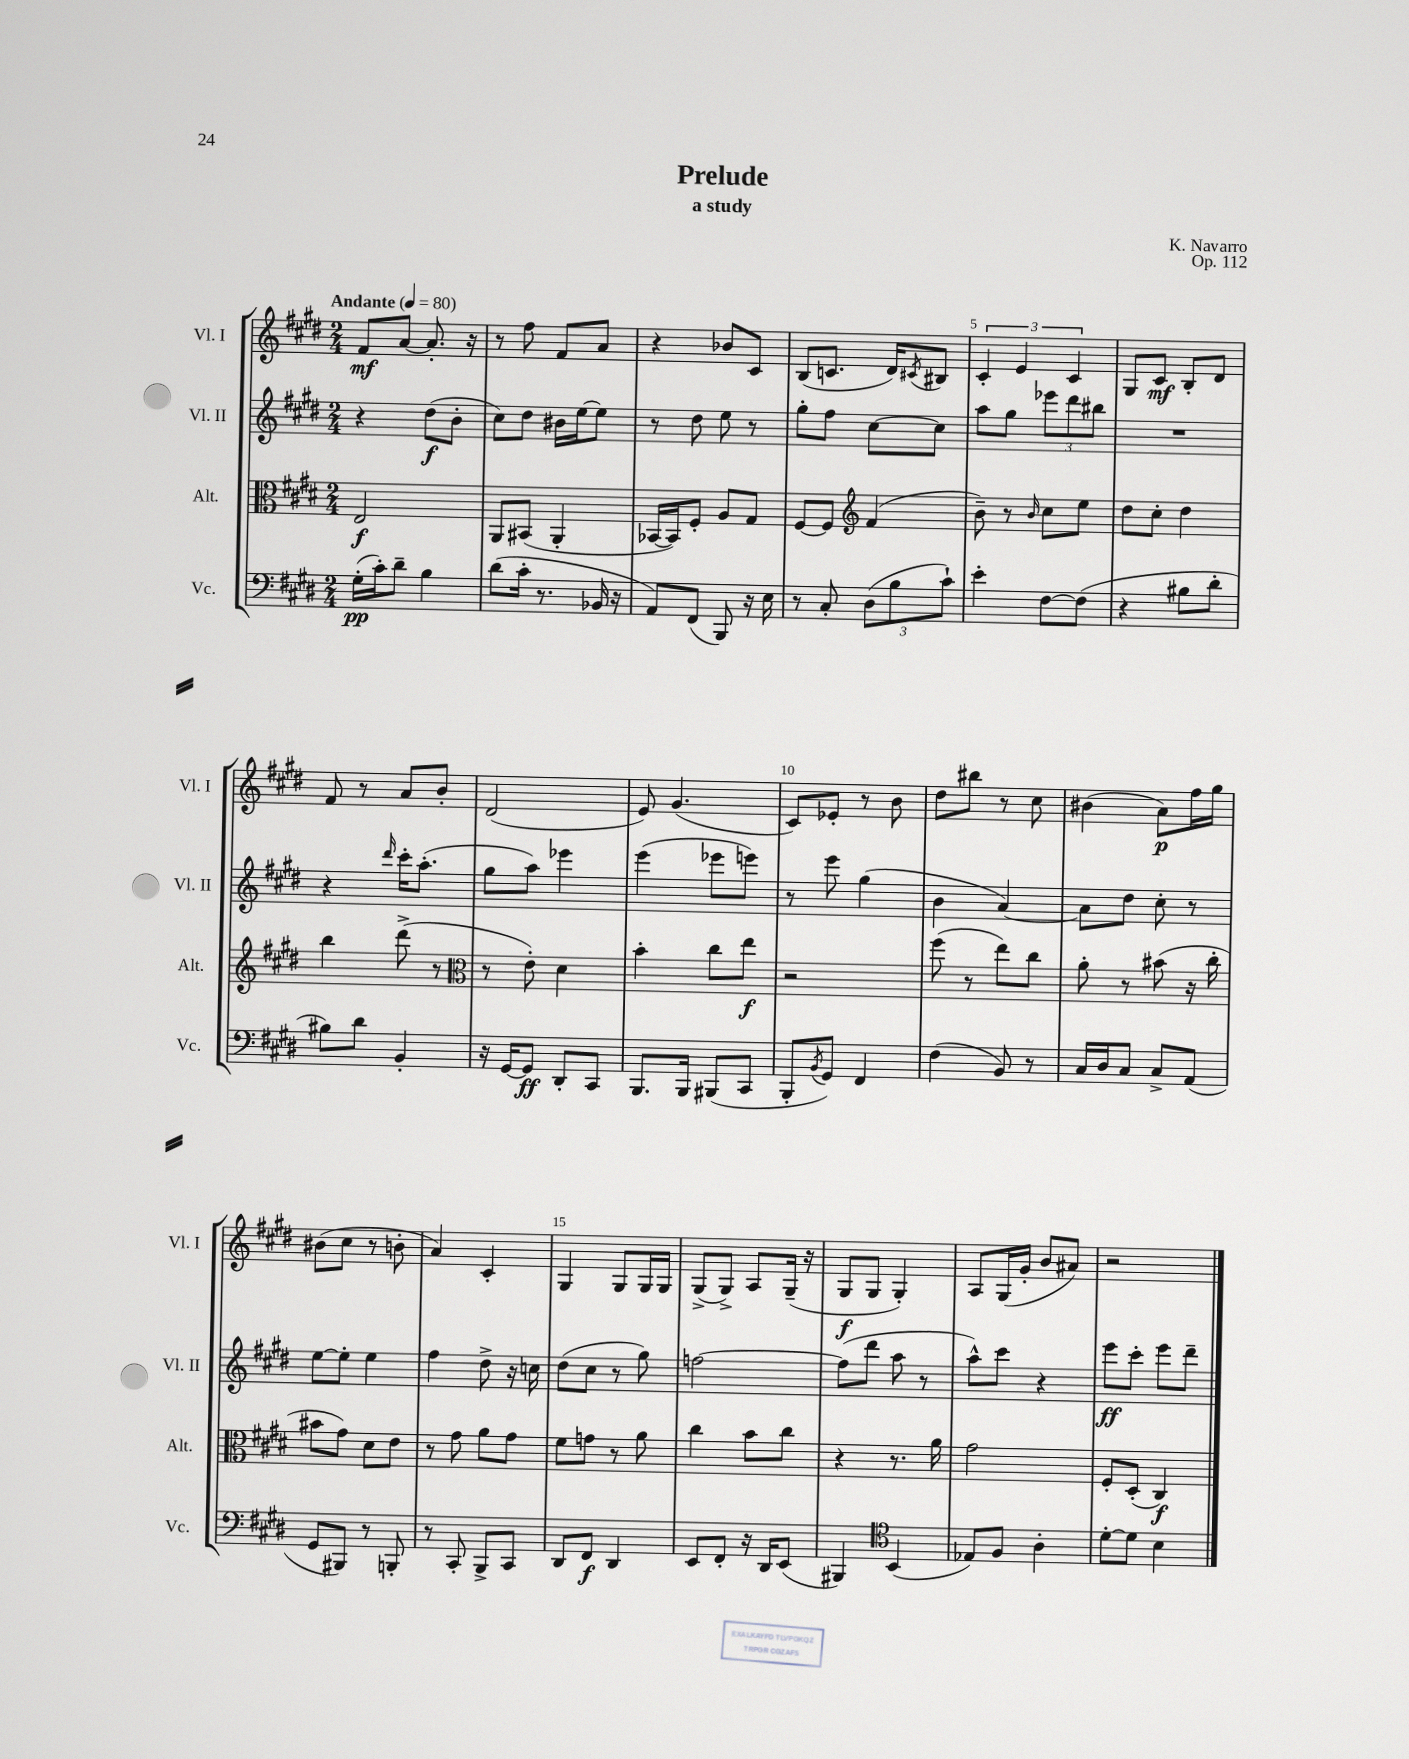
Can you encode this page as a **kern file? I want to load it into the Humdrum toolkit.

**kern	**kern	**kern	**kern
*staff4	*staff3	*staff2	*staff1
*clefF4	*clefC3	*clefG2	*clefG2
*k[f#c#g#d#]	*k[f#c#g#d#]	*k[f#c#g#d#]	*k[f#c#g#d#]
*M2/4	*M2/4	*M2/4	*M2/4
*MM80	*MM80	*MM80	*MM80
(16G#'\LL	2E/	4r	8f#/L
16c#'\J)	.	.	.
8d#~\J	.	.	[8a/J
4B\	.	(8dd#\L	8.a'/]
.	.	8b'\J	.
.	.	.	16r
=	=	=	=
(8d#\L	8AA/L	8cc#\L)	8r
16c#'\Jk	(8BB#/J	8dd#\J	8ff#\
8.r	.	.	.
.	4AA'/	16b#\LL	8f#/L
.	.	[16ee\J	.
16BB-/	.	8ee\]J	8a/J
16r	.	.	.
=	=	=	=
8AA/L)	[16BB-/LL	8r	4r
.	16BB-/]J)	.	.
(8FF#/J	8F#'/J	8dd#\	.
8BBB/)	8A/L	8ee\	8b-/L
16r	8G#/J	8r	8c#/J
16E\	.	.	.
=	=	=	=
8r	[8F#/L	8gg#'\L	(8B/L
8C#'/	8F#/]J	8ff#\J	8.c/J
*	*clefG2	*	*
(12D#\L	(4f#/	[8cc#\L	.
.	.	.	16d#/LK)
12B\	.	.	.
.	.	.	8qc#/
.	.	8cc#\]J	8B#/J
12c#`\J)	.	.	.
=	=	=	=
4e'\	8b~\)	8aa\L	6c#'/
.	8r	8gg#\J	.
.	.	.	6e/
.	16qqb/	.	.
[8F#\L	8cc#\L	12eee-\L	.
.	.	12ddd#\	6c#/
(8F#\]J	8ee\J	.	.
.	.	12bb#\J	.
=	=	=	=
4r	8dd#\L	2r	8G#/L
.	8cc#'\J	.	8c#/J
8B#\L	4dd#\	.	8B'/L
8d#'\J	.	.	8d#/J
=	=	=	=
8B#\L)	4bb\	4r	8f#/
8d#\J	.	.	8r
.	.	16qqddd#/	.
4BB'/	(8ddd#^\	16ccc#'\LK	8a/L
.	.	(8.aa'\J	.
.	8r	.	8b'/J
=	=	=	=
*	*clefC3	*	*
16r	8r	8gg#\L	(2d#/
[16GG#/LK	.	.	.
8GG#/]J	8e'\)	8aa\J)	.
8DD#'/L	4d#\	4eee-\	.
8CC#/J	.	.	.
=	=	=	=
8.BBB/L	4b'\	(4eee\	8e/)
.	.	.	(4.g#/
16BBB/Jk	.	.	.
(8BBB#/L	8cc#\L	8eee-\L	.
8CC#/J	8ee\J	8eee\J)	.
=	=	=	=
8BBB'/L	2r	8r	8c#/L)
8qBB/	.	.	.
8GG#/J)	.	8eee\	8e-'/J
4FF#/	.	(4gg#\	8r
.	.	.	8b\
=	=	=	=
(4F#\	(8ff#\	4b\	8dd#\L
.	8r	.	8bb#\J
8BB/)	8ee\L)	[4a/)	8r
8r	8cc#\J	.	8cc#\
=	=	=	=
16C#/LL	8a'\	8a\]L	(4b#\
16D#/J	.	.	.
8C#/J	8r	8dd#\J	.
8C#^/L	(8b#\	8cc#'\	8a\L)
(8AA/J	16r	8r	16ff#\L
.	16cc#'\	.	16gg#\JJ
=	=	=	=
8GG#/L	8b#\L	[8ee\L	(8b#\L
8BBB#/J)	8g#\J)	8ee'\]J	8cc#\J
8r	8d#\L	4ee\	8r
8BBB'/	8e\J	.	8b'\
=	=	=	=
8r	8r	4ff#\	4a/)
8CC#'/	8g#\	.	.
8BBB^/L	8a\L	8dd#^\	4c#'/
8CC#/J	8g#\J	16r	.
.	.	16cc\	.
=	=	=	=
8DD#/L	8f#\L	(8dd#\L	4G#/
8FF#/J	8g\J	8cc#\J	.
4DD#/	8r	8r	8G#/L
.	8a\	8gg#\)	16G#/L
.	.	.	16G#/JJ
=	=	=	=
8EE/L	4cc#\	[2ff\	(8G#^/L
8FF#'/J	.	.	8G#^/J)
16r	8b\L	.	8A/L
16DD#/LK	.	.	.
(8EE/J	8cc#\J	.	(16G#~/Jk
.	.	.	16r
=	=	=	=
4BBB#/)	4r	(8ff\]L	8G#/L
.	.	8ddd#\J	8G#/J
*clefC4	*	*	*
(4BB/	8.r	8aa\	4G#'/)
.	.	8r	.
.	16a\	.	.
=	=	=	=
8E-/L)	2g#\	8aa^^\L)	8A/L
8F#/J	.	8ccc#\J	(16G#/L
.	.	.	16g#'/JJ
4A'\	.	4r	8b/L
.	.	.	8a#/J)
=	=	=	=
[8d#'\L	8F#'/L	8eee\L	2r
8d#\]J	(8D#'/J	8ccc#'\J	.
4B\	4C#/)	8eee\L	.
.	.	8ddd#~\J	.
==	==	==	==
*-	*-	*-	*-
